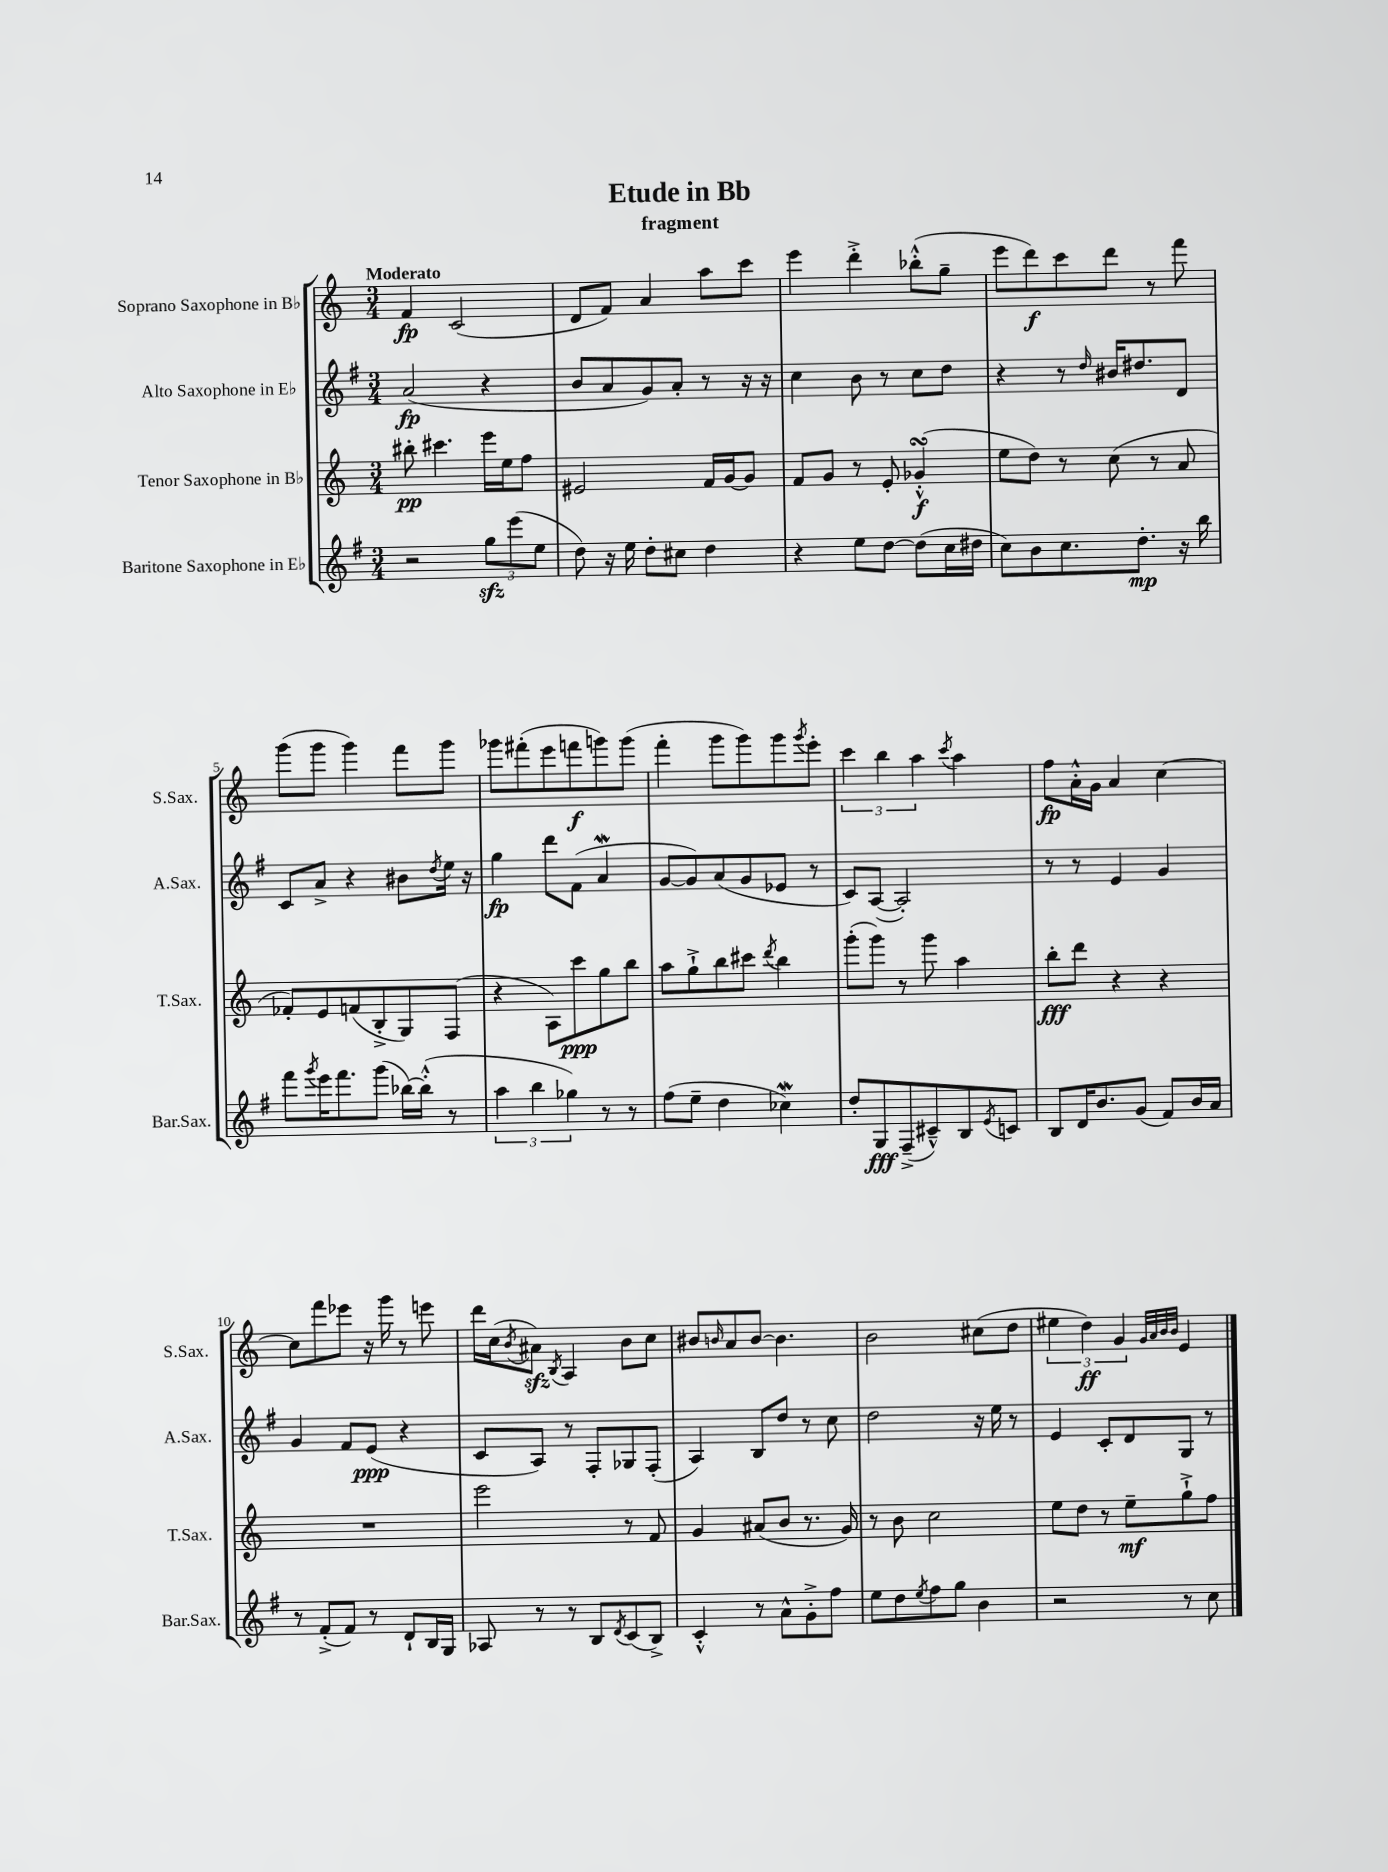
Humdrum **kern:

**kern	**kern	**kern	**kern
*staff4	*staff3	*staff2	*staff1
*clefG2	*clefG2	*clefG2	*clefG2
*k[f#]	*k[]	*k[f#]	*k[]
*M3/4	*M3/4	*M3/4	*M3/4
2r	8bb#'	(2a	4f
.	4.ccc#	.	.
.	.	.	(2c
12gg	16eee	4r	.
.	16ee	.	.
(12eee	.	.	.
.	8ff	.	.
12ee	.	.	.
=	=	=	=
8dd)	2e#	8b	8d
16r	.	8a	8f)
16ee	.	.	.
8dd'	.	8g)	4a
8cc#	.	8a'	.
4dd	16f	8r	8aa
.	[16g	.	.
.	8g]	16r	8ccc
.	.	16r	.
=	=	=	=
4r	8f	4cc	4eee
.	8g	.	.
8ee	8r	8b	4ddd'^
[8dd	8e'	8r	.
(8dd]	(4g-'^^	8cc	(8bb-'^^
16cc	.	8dd	8gg~
16dd#	.	.	.
=	=	=	=
8cc)	8ee	4r	8eee
8b	8dd)	.	8ddd)
8.cc	8r	8r	8ccc
.	.	16qqdd	.
.	(8cc	16b#	8ddd
8.dd'	.	8.dd#	.
.	8r	.	8r
16r	8a	8d	8fff
16bb	.	.	.
=	=	=	=
8fff#	8f-')	8c	(8ggg
8qggg	.	.	.
16eee	8e	8a^	8ggg
8.fff#	.	.	.
.	(8f	4r	4ggg)
(8ggg	8B'^	.	.
[16bb-)	8G)	8b#	8fff
(16bb-'^^]	.	.	.
.	.	8qdd	.
8r	(8F	16ee	8ggg
.	.	16r	.
=	=	=	=
6aa	4r	4gg	8ggg-
.	.	.	(8fff#'
6bb	.	.	.
.	8A)	8ddd	8eee
6gg-)	.	.	.
.	8ccc	(8f#	8fff
8r	8gg	4a	8ggg)
8r	8bb	.	(8ggg
=	=	=	=
(8ff#	8aa	[8g	4fff'
8ee~	8gg`^	8g])	.
4dd	8bb	(8a	8ggg
.	8ccc#	8g	8ggg)
.	8qddd	.	.
4cc-)	4bb	8e-	8ggg
.	.	.	8qggg
.	.	8r	8eee'
=	=	=	=
8dd'	(8ggg'	8c)	6ccc
8G	8ggg)	([8A	.
.	.	.	6bb
(8F#~^	8r	2A'])	.
.	.	.	6aa
8c#~^^)	8ggg	.	.
.	.	.	8qccc
8B	4aa	.	4aa
8qe	.	.	.
8c	.	.	.
=	=	=	=
8B	8bb'	8r	8ff
16d	8ddd	8r	16a'^^
8.b	.	.	16g
.	4r	4e	4a
(8g	.	.	.
8f#)	4r	4g	[4cc
16b	.	.	.
16a	.	.	.
=	=	=	=
8r	2.r	4g	8cc]
(8f#'^	.	.	8fff
8f#)	.	8f#	8eee-
8r	.	(8e	16r
.	.	.	16ggg
8d`	.	4r	8r
16B	.	.	8eee
16G	.	.	.
=	=	=	=
8A-	2eee	8c	16ddd
.	.	.	(16cc
.	.	.	8qb
8r	.	8A)	8a#)
.	.	.	8qB
8r	.	8r	4A
8B	.	8F#'	.
8qd	.	.	.
(8c	8r	8G-	8b
8B^)	8f	(8F#'	8cc
=	=	=	=
4c'^^	4g	4A)	8b#
.	.	.	16qqb
.	.	.	8a
8r	(8a#	8B	[8b
8a^^	8b	8dd	4.b]
8g'^	8.r	8r	.
8ff#	.	8cc	.
.	16g)	.	.
=	=	=	=
8ee	8r	2dd	2b
8dd	8b	.	.
8qee	.	.	.
8ff#	2cc	.	.
8gg	.	.	.
4b	.	16r	(8cc#
.	.	16ee	.
.	.	8r	8dd
=	=	=	=
2r	8ee	4e	6ee#
.	8dd	.	.
.	.	.	6dd)
.	8r	8c'	.
.	.	.	6g
.	8ee~	8d	.
.	.	.	32qqg
.	.	.	32qqa
.	.	.	32qqb
.	.	.	32qqb
8r	8gg`^	8G	4e
8cc	8ff	8r	.
==	==	==	==
*-	*-	*-	*-
